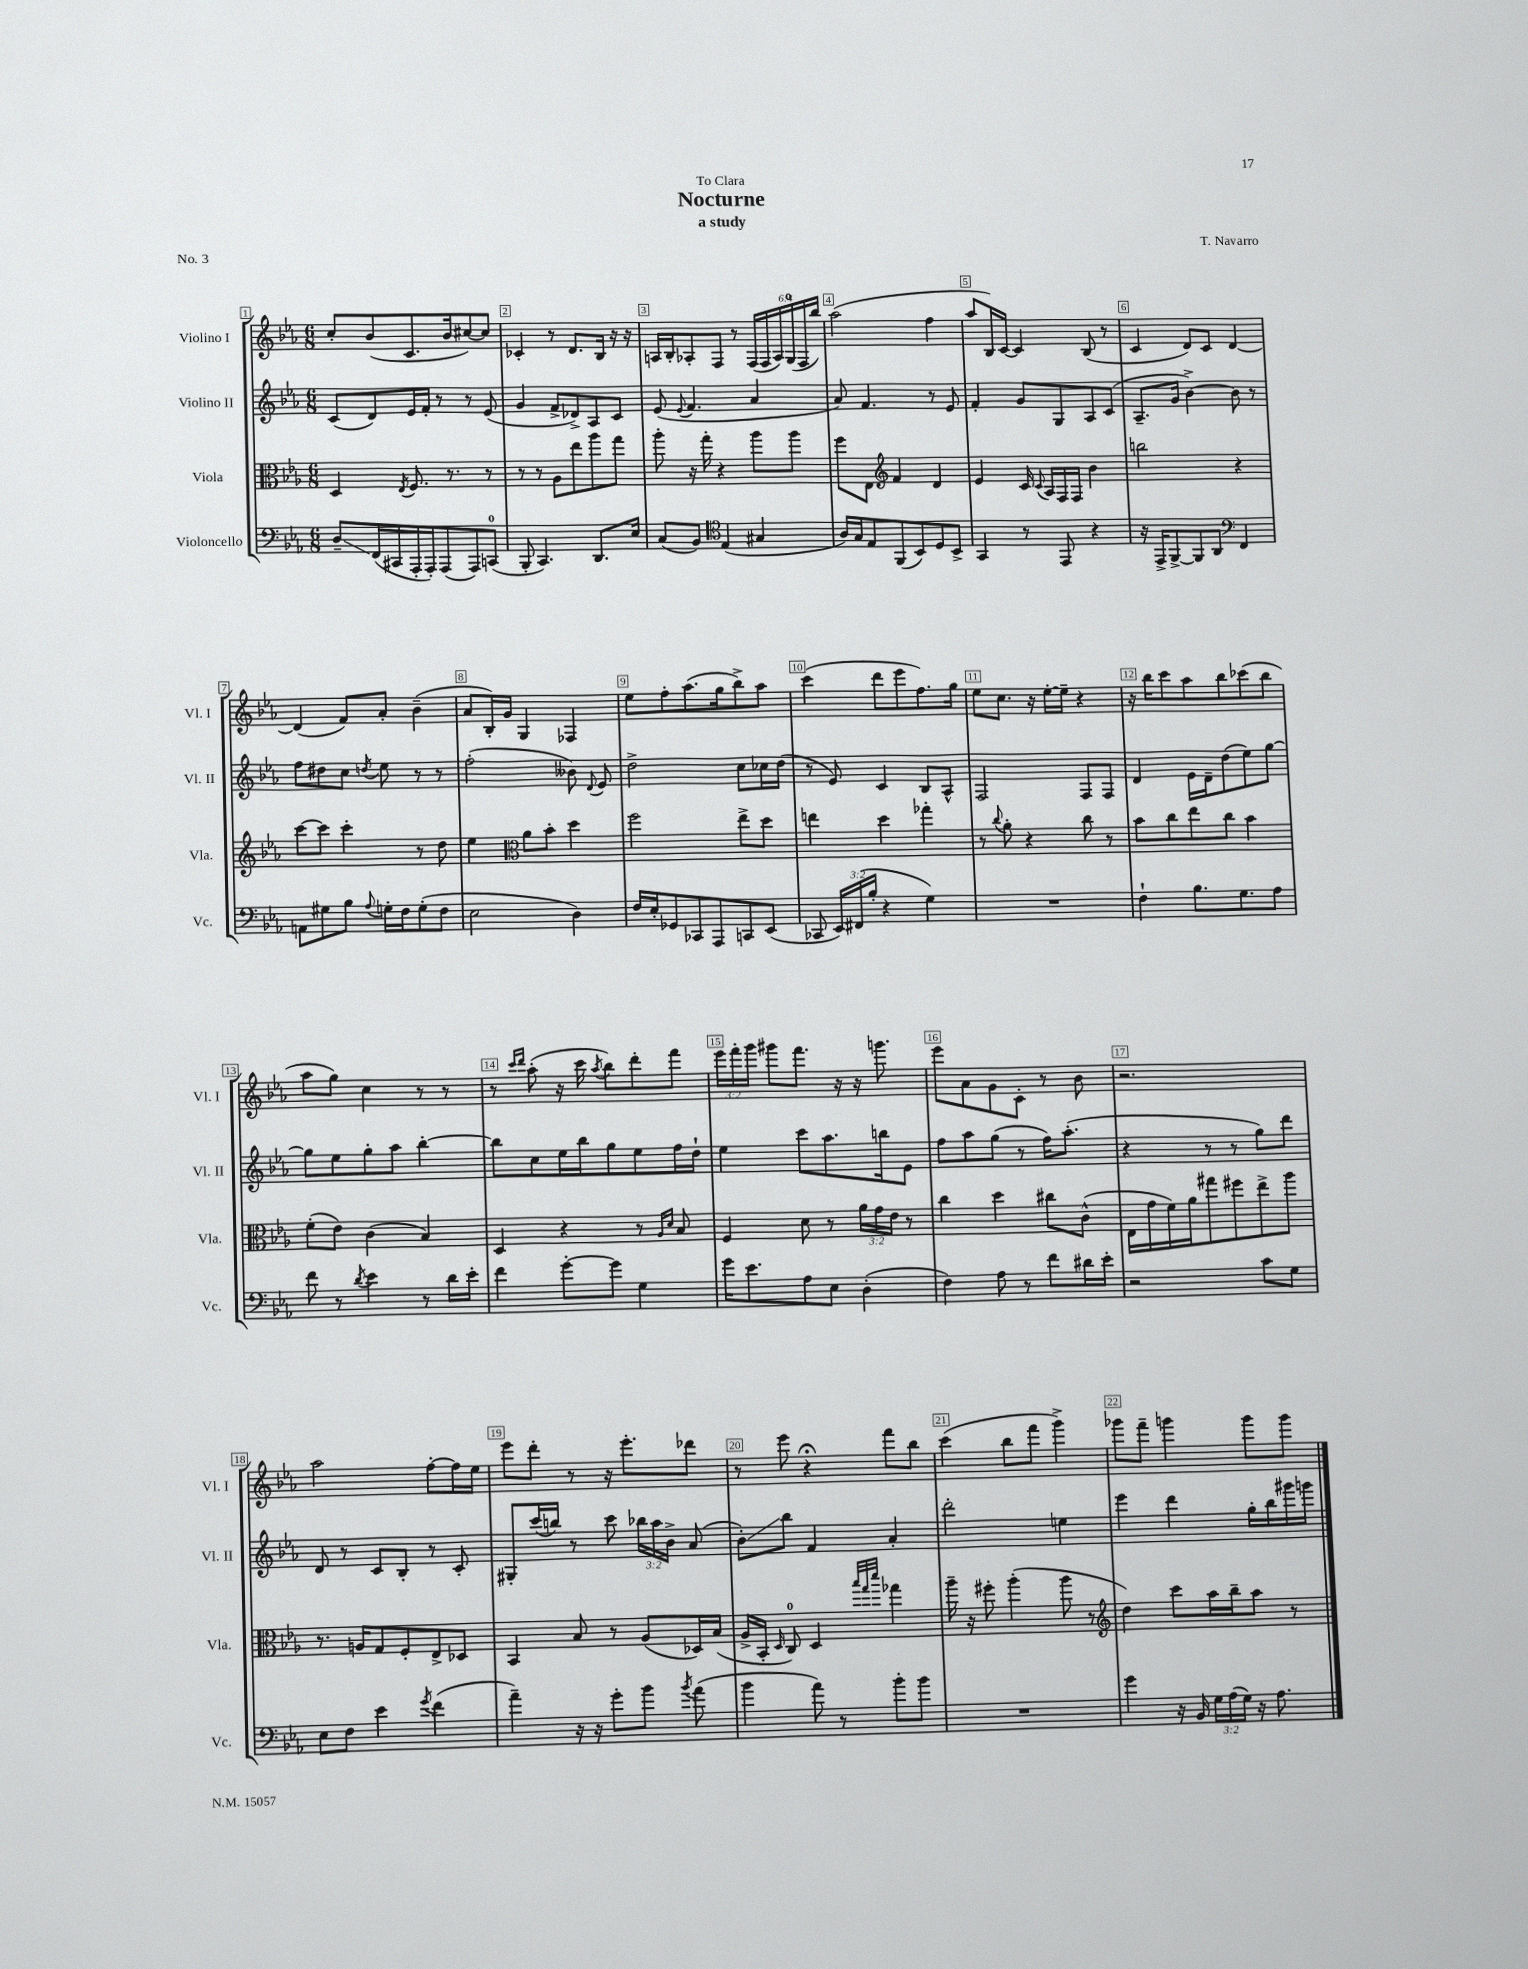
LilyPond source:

\header { title = "Nocturne" composer = "T. Navarro" subtitle = "a study" dedication = "To Clara" piece = "No. 3" }
<<
\new StaffGroup <<
\new Staff = "s0" \with { instrumentName = "Violino I" shortInstrumentName = "Vl. I" } {
    \clef treble \key ees \major \numericTimeSignature \time 6/8 \override Staff.TupletNumber.text = #tuplet-number::calc-fraction-text
    \autoBeamOff c''8[-. bes'8( c'8. bes'16 cis''8~) cis''8] |
    ces'4-. r8 d'8.[ bes16] r16 r16 |
    a16[ bes16-. aes8-. f8] r8 \tuplet 6/4 { f16[( f16 aes16) g16-0( f16 bes''16]) } |
    aes''2( f''4 |
    aes''8[ bes16) c'16]~ c'4 bes8( r8 |
    c'4 d'8[) c'8] d'4~ |
    d'4( f'8[) aes'8]-. bes'4--( |
    aes'8[ bes16-.) g'16] g4 fes4 |
    ees''8[ f''8-. aes''8.( g''16 bes''8->) aes''8] |
    c'''4( d'''8[ ees'''8 f''8.) g''16] |
    ees''8[ c''8.] r16 ees''16[~-. ees''16]-- r4 |
    r16 bes''16[ c'''8 aes''8 bes''8 ces'''8( bes''8] |
    aes''8[ g''8]) c''4 r8 r8 |
    r8 \grace { c'''16[ d'''16] } aes''8-.( r16 c'''16 \acciaccatura { aes''8 } bes''8[) d'''8-. f'''8] |
    \tuplet 3/2 { ees'''16[ f'''16-. g'''16] } gis'''8[ f'''8.] r16 r16 g'''8. |
    ees'''8[ aes'8 g'8 c'8]-. r8 bes'8 |
    r2. |
    aes''2 f''8[~-. f''16 ees''16] |
    ees'''8[ d'''8]-. r8 r16 ees'''8.[-. des'''8] |
    r8 ees'''8 r4\fermata f'''8[ bes''8] |
    c'''4( bes''8[ f'''8] g'''4->) |
    ges'''8[ f'''8]-- g'''4 g'''8[ g'''8] \bar "|." |
}
\new Staff = "s1" \with { instrumentName = "Violino II" shortInstrumentName = "Vl. II" } {
    \clef treble \key ees \major \numericTimeSignature \time 6/8 \override Staff.TupletNumber.text = #tuplet-number::calc-fraction-text
    \autoBeamOff c'8[( d'8) ees'16 f'16]-. r8 r8 ees'8( |
    g'4 f'8[-> des'8->) aes8 c'8] |
    ees'8( \appoggiatura { ees'8 } f'4. aes'4 |
    aes'8) f'4. r8 ees'8 |
    f'4-. g'8[ g8 aes8 c'8]( |
    aes8.[-- g'16] bes'4~->) bes'8 r8 |
    f''8[ dis''8 c''8] \acciaccatura { d''8 } ees''8 r8 r8 |
    f''2-.( beses'8) \appoggiatura { d'8 } ees'8 |
    d''2-> c''8[ ces''16 d''16]( |
    r8 ees'8) c'4 bes8[ aes8]-^ |
    f2 f8[ f8] |
    d'4 ees'16[ d'16-- d''8( ees''8) g''8]~ |
    g''8[ ees''8 g''8-. aes''8] bes''4~-. |
    bes''8[ c''8 ees''16 bes''16 g''8 ees''8 f''16 d''16]-! |
    ees''4 c'''8[ aes''8. b''16 ees'8] |
    f''8[ aes''8 g''8]( r8 f''16[) aes''8.]-.( |
    r4 r8 r8 g''8[) d'''8] |
    d'8 r8 c'8[ bes8]-. r8 c'8-. |
    gis8[-. c'''16( b''16]) r8 c'''8 \tuplet 3/2 { bes''16[ aes''16 bes'16]-> } aes'8( |
    bes'8[-.\glissando) bes''8] f'4 aes'4-. |
    d'''2-. e''4 |
    ees'''4 d'''4 g''16[-. bes''16 gis'''16 g'''16] \bar "|." |
}
\new Staff = "s2" \with { instrumentName = "Viola" shortInstrumentName = "Vla." } {
    \clef alto \key ees \major \numericTimeSignature \time 6/8 \override Staff.TupletNumber.text = #tuplet-number::calc-fraction-text
    \autoBeamOff d4 \acciaccatura { ees8 } f8. r8. r8 |
    r8 r8 aes8[ ees''8 aes''8 g''8] |
    aes''8-. r16 g''16-. r4 aes''8[ aes''8] |
    f''8[ ees8] \clef treble f'4 d'4 |
    ees'4 c'16 \appoggiatura { c'8 } aes16[ f16 f16] bes'4 |
    b''2 r4 |
    c'''8[~ c'''8] c'''4-. r8 d''8 |
    ees''4 \clef alto aes'8[ bes'8]-. d''4 |
    f''2 ees''8[-> d''8] |
    e''4 d''4 ges''4-. |
    r8 \appoggiatura { c''8 } aes'8-. r4 c''8 r8 |
    bes'8[ c''8 ees''8 c''8] bes'4 |
    f'8[-.( ees'8]) c'4( bes4) |
    d4 r4 r8 \grace { aes16[ d'16] } bes8 |
    f4 d'8 r8 \tuplet 3/2 { aes'16[ g'16 ees'16] } r8 |
    c''4 d''4 cis''8[ c'8]-^( |
    ees16[ g'16 f'16) aes'16 gis''8 fis''8 ees''8-> aes''8] |
    r8. a16[ g8 f8-. ees8-> des8] |
    bes,4 bes8 r8 aes8[( des16) bes16]( |
    aes16[-> bes,16]-. \grace { d16 } c8-0) d4 \grace { bes''32[ g''32 d'''32] } ges''4 |
    aes''16-- r16 fis''8-. aes''4-.( aes''8 r8 |
    \clef treble d''4) c'''8[ aes''16 bes''16-- aes''8] r8 \bar "|." |
}
\new Staff = "s3" \with { instrumentName = "Violoncello" shortInstrumentName = "Vc." } {
    \clef bass \key ees \major \numericTimeSignature \time 6/8 \override Staff.TupletNumber.text = #tuplet-number::calc-fraction-text
    \autoBeamOff d8[--\glissando f,16( cis,16 aes,,16-. aes,,16-.) aes,,8( aes,,8) c,8]-0( |
    bes,,8-. c,4.) d,8.[ ees16] |
    c8[( bes,8]) \clef tenor ees4( gis4 |
    aes16[) g16 ees8 f,8( bes,8) d8 bes,8]-> |
    g,4 r8 ees,8 r4 |
    r16 ees,16[-> f,8~-> f,8 aes,8] \clef bass f,4 |
    a,8[ gis8 bes8] \appoggiatura { aes8 } g16[-. f16 g8-.( f8] |
    ees2 d4) |
    f16[ ees16-. ges,8 ces,8 aes,,8 c,8 ees,8]( |
    ces,8 \tuplet 3/2 { ees,16[) fis,16( bes16]-. } r4 g4) |
    R2. |
    f4-! bes8.[ g8. aes8] |
    f'8 r8 \acciaccatura { d'8 } ees'4 r8 d'16[ ees'16]-. |
    f'4 g'8[~-. g'8] g4 |
    g'16[ ees'8. aes8 ees8] d4-.( |
    f4) aes8 r8 f'8[ dis'16 ees'16]-. |
    r2 c'8[ g8] |
    ees8[ f8] ees'4 \acciaccatura { g'8 } f'4( |
    aes'4--) r16 r16 g'8[-. bes'8] \acciaccatura { bes'8 } aes'8( |
    bes'4 aes'8) r8 bes'8[-. bes'8] |
    R2. |
    g'4 r16 bes,16 \tuplet 3/2 { g16[ aes16( g16]) } r16 aes8. \bar "|." |
}
>>
>>
\layout { \context { \Score \override BarNumber.break-visibility = ##(#f #t #t) barNumberVisibility = #all-bar-numbers-visible \override BarNumber.stencil = #(make-stencil-boxer 0.1 0.3 ly:text-interface::print) } }
